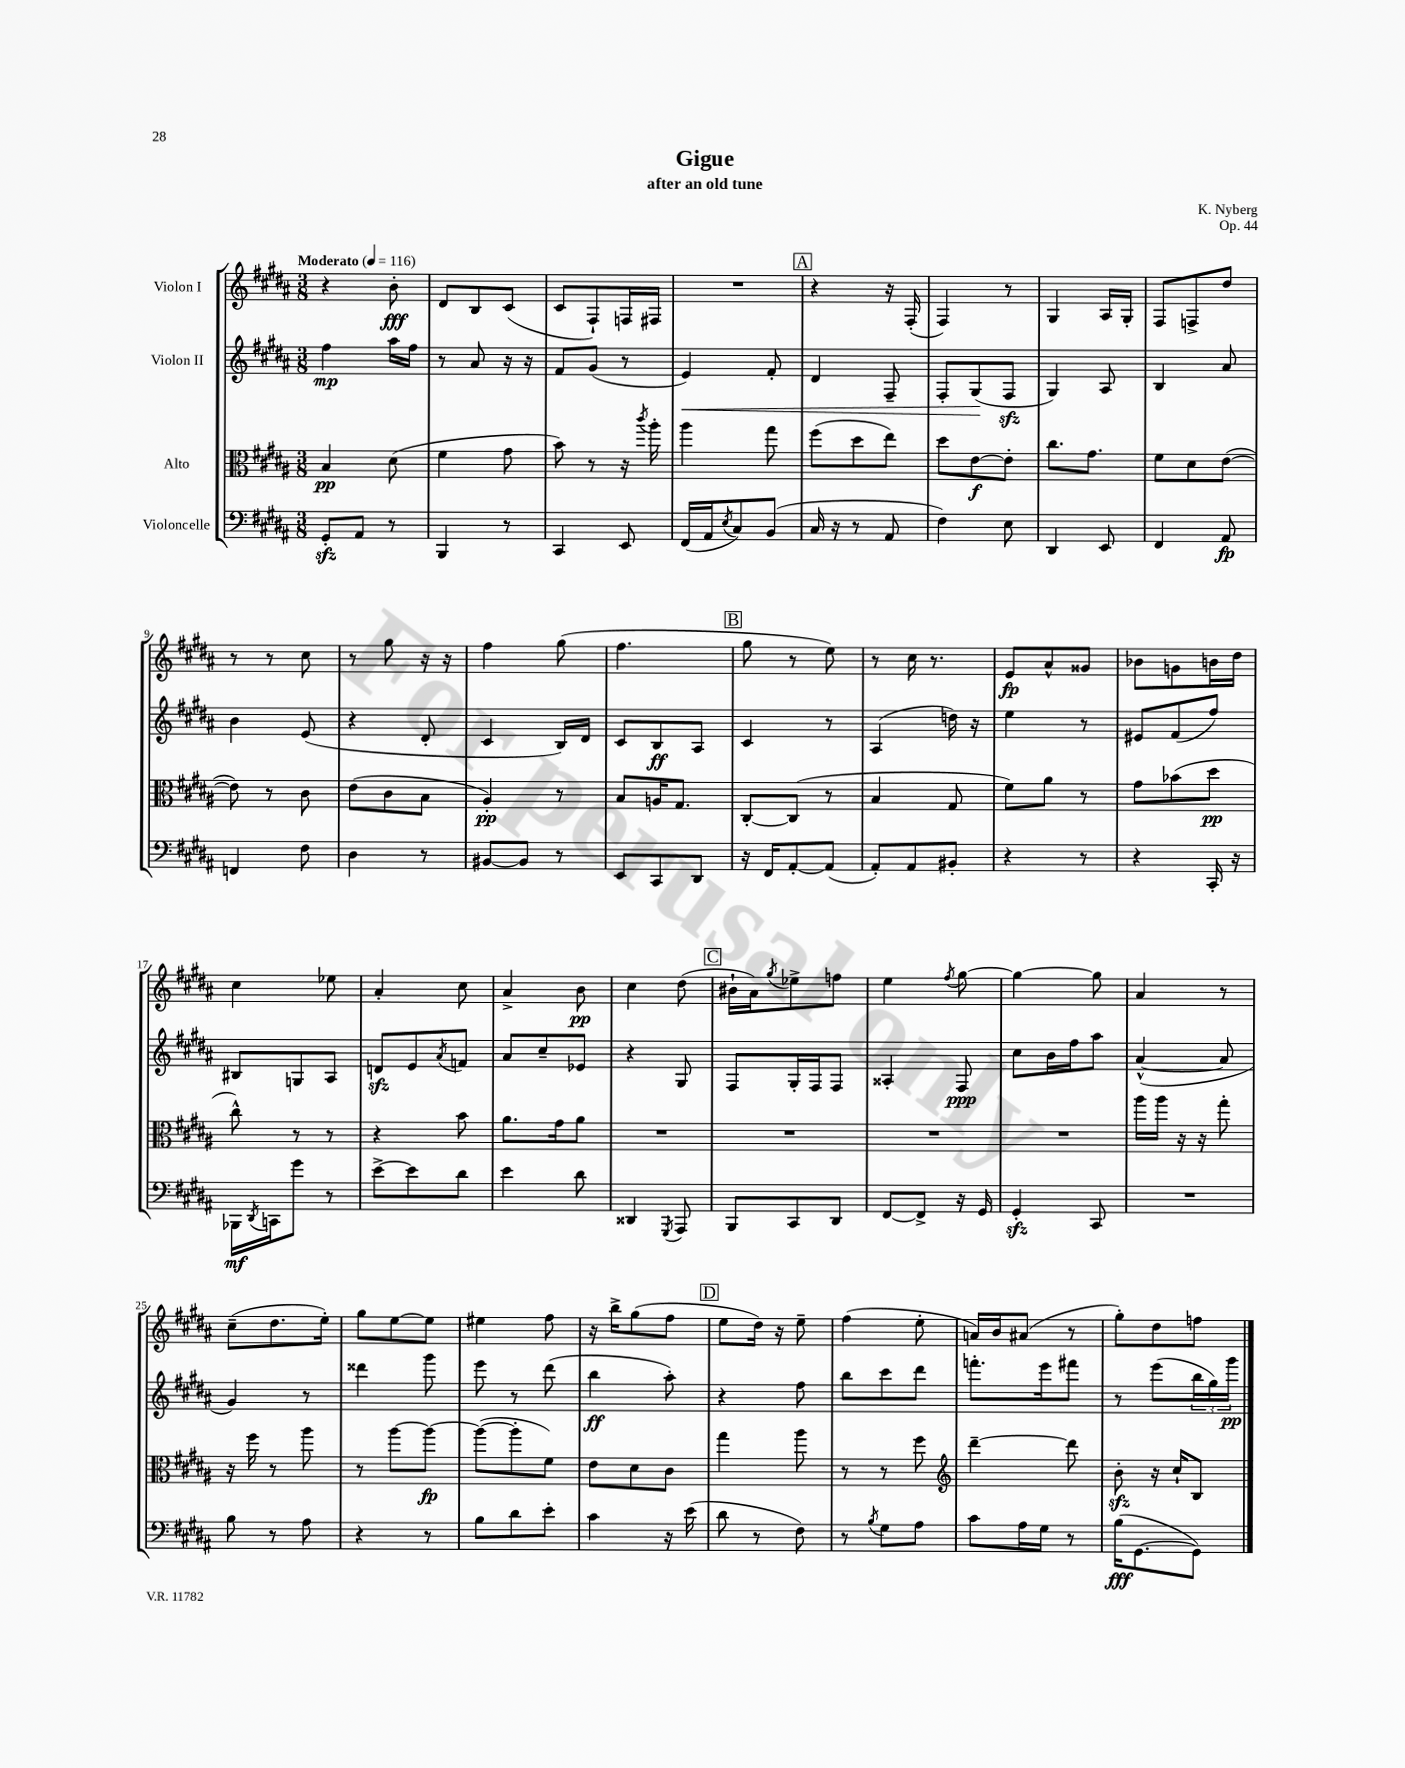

**kern	**kern	**kern	**kern
*staff4	*staff3	*staff2	*staff1
*clefF4	*clefC3	*clefG2	*clefG2
*k[f#c#g#d#a#]	*k[f#c#g#d#a#]	*k[f#c#g#d#a#]	*k[f#c#g#d#a#]
*M3/8	*M3/8	*M3/8	*M3/8
*MM116	*MM116	*MM116	*MM116
8GG#'/L	4B/	4ff#\	4r
8AA#/J	.	.	.
8r	(8d#\	16aa#\LL	8b'\
.	.	16ff#\JJ	.
=	=	=	=
4BBB/	4f#\	8r	8d#/L
.	.	8a#/	8B/
8r	8g#\	16r	(8c#/J
.	.	16r	.
=	=	=	=
4CC#/	8b\)	8f#/L	8c#/L
.	8r	(8g#/J	8F#`/)
8EE/	16r	8r	16F/L
.	8qccc#/	.	.
.	16aa#'\	.	16F#/JJ
=	=	=	=
(16FF#/LL	4aa#\	4e/)	4.r
16AA#/J	.	.	.
8qE/	.	.	.
8C#/)	.	.	.
(8BB/J	8gg#\	8f#'/	.
=	=	=	=
16C#/	(8ff#\L	4d#/	4r
16r	.	.	.
8r	8dd#\	.	.
8AA#/	8ee\J)	8F#~/	16r
.	.	.	(16F#'/
=	=	=	=
4F#\)	8dd#\L	8F#'/L	4F#/)
.	[8e\	(8G#/	.
8E\	8e'\]J	8F#/J	8r
=	=	=	=
4DD#/	8.cc#\L	4G#/)	4G#/
.	8.g#\J	.	.
8EE/	.	8A#/	16A#/LL
.	.	.	16G#'/JJ
=	=	=	=
4FF#/	8f#\L	4B/	8F#/L
.	8d#\	.	8F^/
8AA#/	([8e\J	8a#/	8dd#/J
=	=	=	=
4FF/	8e\])	4b\	8r
.	8r	.	8r
8F#\	8c#\	(8e/	8cc#\
=	=	=	=
4D#\	(8e\L	4r	8r
.	8c#\	.	8gg#\
8r	8B\J	8d#'/	16r
.	.	.	16r
=	=	=	=
[8BB#/L	4A#'/)	4c#/	4ff#\
8BB#/]J	.	.	.
8r	8r	16B/LL)	(8gg#\
.	.	16d#/JJ	.
=	=	=	=
8EE/L	8B/L	8c#/L	4.ff#\
8CC#/	16A/K	8B/	.
.	8.G#/J	.	.
8DD#/J	.	8A#/J	.
=	=	=	=
16r	[8C#'/L	4c#/	8gg#\
16FF#/LK	.	.	.
[8AA#'/	(8C#/]J	.	8r
(8AA#/]J	8r	8r	8ee\)
=	=	=	=
8AA#'/L)	4B/	(4A#/	8r
8AA#/	.	.	16cc#\
.	.	.	8.r
8BB#'/J	8G#/	16dd\)	.
.	.	16r	.
=	=	=	=
4r	8f#\L)	4ee\	8e/L
.	8a#\J	.	8a#^^/
8r	8r	8r	8g##/J
=	=	=	=
4r	8g#\L	8e#/L	8b-\L
.	(8b-\	(8f#/	8g\
16CC#'/	8dd#\J	8ff#/J)	16b\L
16r	.	.	16dd#\JJ
=	=	=	=
16BBB-\LL	8cc#^^\)	8B#/L	4cc#\
8qDD#/	.	.	.
16CC\J	.	.	.
8g#\J	8r	8G/	.
8r	8r	8A#/J	8ee-\
=	=	=	=
[8e^\L	4r	8d/L	4a#'/
8e\]	.	8e/	.
.	.	8qa#/	.
8d#\J	8b\	8f/J	8cc#\
=	=	=	=
4e\	8.a#\L	8a#/L	4a#^/
.	.	8cc#~/	.
.	16g#\k	.	.
8d#\	8a#\J	8e-/J	8b\
=	=	=	=
4DD##/	4.r	4r	4cc#\
8qGGG#/	.	.	.
8AAA#/	.	8G#/	(8dd#\
=	=	=	=
8BBB/L	4.r	8F#/L	16b#`\LL
.	.	.	16a#\J)
.	.	.	8qgg#/
8CC#/	.	16G#'/L	8ee-^\
.	.	16F#/J	.
8DD#/J	.	8F#/J	8ff\J
=	=	=	=
[8FF#/L	4.r	4A##'/	4ee\
8FF#^/]J	.	.	.
.	.	.	8qff#/
16r	.	8F#/	[8gg#\
16GG#/	.	.	.
=	=	=	=
4GG#'/	4.r	8cc#\L	4gg#\_
.	.	16b\L	.
.	.	16ff#\J	.
8CC#/	.	8aa#\J	8gg#\]
=	=	=	=
4.r	16aa#\LL	([4a#^^/	4a#/
.	16aa#\JJ	.	.
.	16r	.	.
.	16r	.	.
.	8gg#'\	8a#/]	8r
=	=	=	=
8B\	16r	4g#/)	(8cc#~\L
.	16ff#\	.	.
8r	8r	.	8.dd#\
8A#\	8aa#\	8r	.
.	.	.	16ee'\Jk)
=	=	=	=
4r	8r	4ddd##\	8gg#\L
.	[8aa#\L	.	[8ee\
8r	8aa#\_J	8ggg#\	8ee\]J
=	=	=	=
8B\L	(8aa#\_L	8eee\	4ee#\
8d#\	8aa#'\]	8r	.
8e'\J	8f#\J)	(8ddd#\	8ff#\
=	=	=	=
4c#\	8e\L	4bb\	16r
.	.	.	16bb^\LK
.	8d#\	.	(8gg#\
16r	8c#\J	8aa#'\)	8ff#\J
(16e\	.	.	.
=	=	=	=
8d#\	4gg#\	4r	8ee\L
8r	.	.	16dd#\Jk)
.	.	.	16r
8F#\)	8aa#\	8ff#\	8ee~\
=	=	=	=
8r	8r	8bb\L	(4ff#\
8qB/	.	.	.
8G#\L	8r	8ccc#\	.
8A#\J	8ff#\	8ddd#\J	8ee'\
=	=	=	=
*	*clefG2	*	*
8c#\L	[4ddd#~\	8.fff'\L	16a/LL)
.	.	.	16b/J
16A#\L	.	.	(8a#/J
16G#\JJ	.	16eee\k	.
8r	8ddd#\]	8fff#\J	8r
=	=	=	=
(16B\LK	8b'\	8r	8gg#'\L)
[8.GG#\	.	.	.
.	16r	(8eee\L	8dd#\
.	16cc#`/LK	.	.
8GG#\]J)	8B/J	24bb\L	8ff\J
.	.	24gg#\)	.
.	.	24ggg#\JJ	.
==	==	==	==
*-	*-	*-	*-
